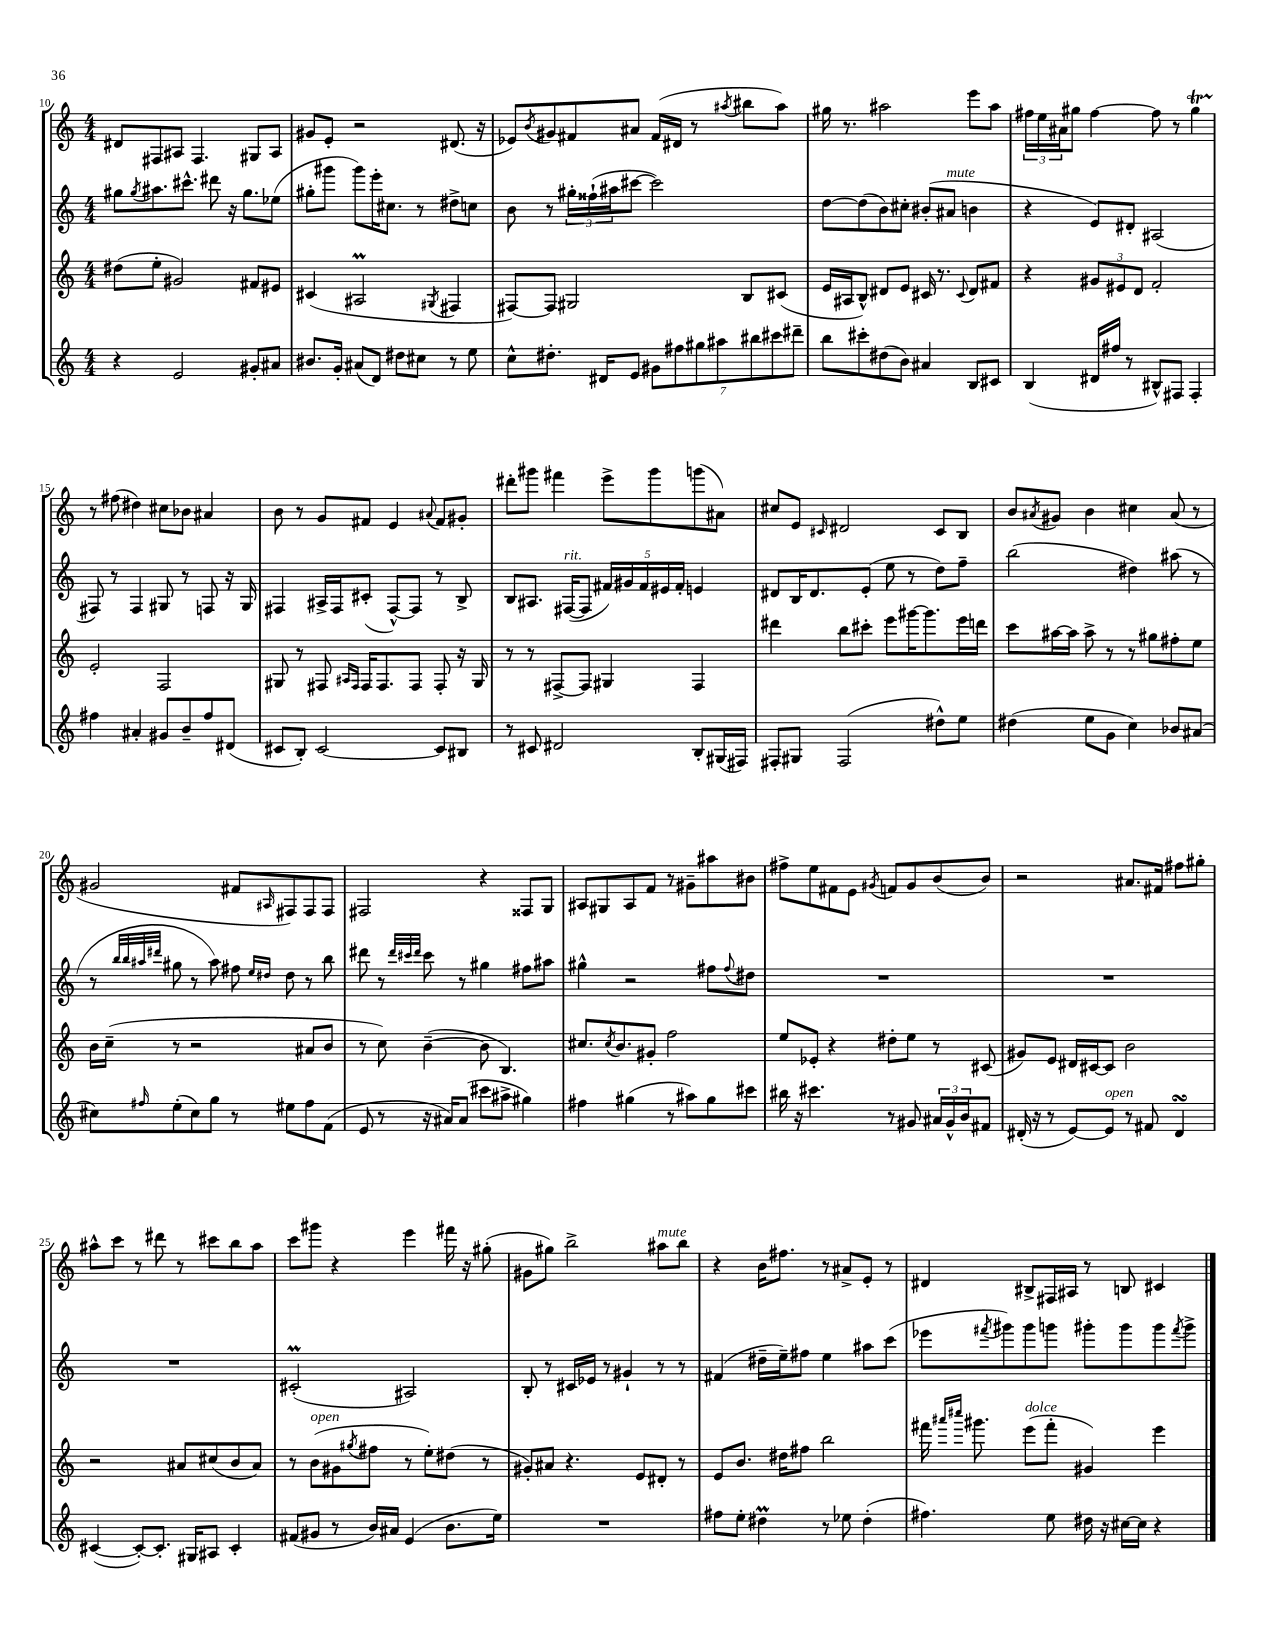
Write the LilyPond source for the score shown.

<<
\new StaffGroup <<
\new Staff = "s0" {
    \clef treble \key c \major \numericTimeSignature \time 4/4
    dis'8 fis8 ais8 fis4. gis8 ais8 |
    gis'8 e'8-. r2 dis'8.( r16 |
    ees'8) \acciaccatura { b'8 } gis'8 fis'8 ais'8 fis'16( dis'16 r8 \acciaccatura { ais''8 } bis''8 ais''8) |
    gis''16 r8. ais''2 e'''8 ais''8 |
    \tuplet 3/2 { fis''16 e''16 ais'16 } gis''8 fis''4~ fis''8 r8 gis''4\startTrillSpan |
    r8\stopTrillSpan fis''8( dis''4) cis''8 bes'8 ais'4 |
    b'8 r8 g'8 fis'8 e'4 \appoggiatura { ais'8 } fis'8 gis'8-. |
    dis'''8-. gis'''8 fis'''4 e'''8-> gis'''8 g'''8( ais'8) |
    cis''8 e'8 \grace { cis'16 } dis'2 cis'8 b8 |
    b'8 \acciaccatura { ais'8 } gis'8 b'4 cis''4 ais'8( r8 |
    gis'2 fis'8 \grace { ais16 } fis8) fis8 fis8 |
    fis2 r4 fisis8 g8 |
    ais8 gis8 ais8 f'8 r8 gis'8-- ais''8 bis'8 |
    fis''8-> e''8 fis'8 e'8 \acciaccatura { gis'8 } f'8 gis'8 b'8( b'8) |
    r2 ais'8. fis'16 fis''8 gis''8-. |
    ais''8-^ c'''8 r8 dis'''8 r8 cis'''8 b''8 ais''8 |
    c'''8 gis'''8 r4 e'''4 fis'''16 r16 gis''8-.( |
    gis'8 gis''8) b''2-> ais''8^\markup { \italic "mute" } b''8 |
    r4 b'16 fis''8. r8 ais'8-> e'8-. r8 |
    dis'4 bis8-> fis16 ais16 r8 b8 cis'4 \bar "|." |
}
\new Staff = "s1" {
    \clef treble \key c \major \numericTimeSignature \time 4/4
    gis''8 \acciaccatura { gis''8 } ais''8. cis'''8.-^ dis'''8 r16 gis''8. ees''8( |
    gis''8-. gis'''8 gis'''8) e'''16-. cis''8. r8 dis''8-> c''8 |
    b'8 r8 \tuplet 3/2 { gis''16-. fisis''16-!( ais''16 } cis'''8~ cis'''2) |
    d''8~ d''8( b'8) cis''8-. bis'8-.( ais'8^\markup { \italic "mute" } b'4 |
    r4 e'8) dis'8-. ais2( |
    fis8) r8 fis4 gis8 r8 f8 r16 gis16 |
    fis4 ais16-> fis16 cis'8-.( fis8~-^) fis8 r8 b8-> |
    b8 ais8. fis16~^\markup { \italic "rit." }( fis8 \tuplet 5/4 { fis'16) gis'16 fis'16 eis'16 fis'16-. } e'4 |
    dis'8 b16 dis'8. e'8-.( e''8 r8 d''8) f''8-- |
    b''2( dis''4) ais''8( r8 |
    r8 \grace { b''32 b''32 ais''32 dis'''32 } gis''8 r8 ais''8) fis''8 \grace { e''16 dis''16 } dis''8 r8 b''8 |
    dis'''8 r8 \grace { dis'''32 cis'''32 dis'''32 } cis'''8 r8 gis''4 fis''8 ais''8 |
    gis''4-^ r2 fis''8 \appoggiatura { fis''8 } dis''8 |
    R1 |
    R1 |
    R1 |
    cis'2-.\prall( ais2) |
    b8-. r8 cis'16 ees'16 r8 gis'4-! r8 r8 |
    fis'4( dis''16-- e''16--) fis''8 e''4 ais''8 c'''8( |
    ees'''8 \acciaccatura { fis'''8 } gis'''8) gis'''8 g'''8 gis'''8-. gis'''8 gis'''8 \acciaccatura { fis'''8 } gis'''8-> \bar "|." |
}
\new Staff = "s2" {
    \clef treble \key c \major \numericTimeSignature \time 4/4
    dis''8( e''8-. gis'2) fis'8 eis'8 |
    cis'4( ais2\prall \acciaccatura { gis8 } fis4 |
    fis8~) fis8 gis2 b8 cis'8( |
    e'16 ais16 b8-^) dis'8 e'8 cis'16 r8. \appoggiatura { cis'8 } dis'8 fis'8 |
    r4 \tuplet 3/2 { gis'8 eis'8 d'8 } f'2-. |
    e'2-. f2 |
    gis8 r8 fis8 \grace { ais16 fis16 } fis16 fis8. fis8 fis8-. r16 gis16 |
    r8 r8 fis8~-> fis8 gis4 fis4 |
    dis'''4 b''8 cis'''8-. e'''8 gis'''16~ gis'''8. e'''16 d'''16 |
    c'''8 ais''16~ ais''16 ais''8-> r8 r8 gis''8 fis''8-. e''8 |
    b'16 c''16--( r8 r2 ais'8 b'8 |
    r8 c''8) b'4~--( b'8 b4.) |
    cis''8. \acciaccatura { cis''8 } b'8. gis'8-. f''2 |
    e''8 ees'8-. r4 dis''8-. e''8 r8 cis'8( |
    gis'8) e'8 dis'16 cis'16~ cis'8 b'2 |
    r2 ais'8 cis''8( b'8 ais'8) |
    r8 b'8^\markup { \italic "open" }( gis'8 \acciaccatura { gis''8 } fis''8 r8 e''8-.) dis''8( r8 |
    gis'8-.) ais'8 r4. e'8 dis'8-. r8 |
    e'8 b'8. dis''16 fis''8 b''2 |
    fis'''16 \grace { ais'''16 cis''''16 } gis'''8. e'''8^\markup { \italic "dolce" }( fis'''8-. gis'4) e'''4 \bar "|." |
}
\new Staff = "s3" {
    \clef treble \key c \major \numericTimeSignature \time 4/4
    r4 e'2 gis'8-. ais'8 |
    bis'8. g'16-. ais'8( d'8) dis''8 cis''8 r8 e''8 |
    c''8-^ dis''8.-. dis'16 e'8 \tuplet 7/4 { gis'8 fis''8 gis''8 ais''8 bis''8 cis'''8 dis'''8-- } |
    b''8 cis'''8-. dis''8( b'8) ais'4 b8 cis'8 |
    b4( dis'16 fis''16 r8 bis8-^) fis8 fis4-. |
    fis''4 ais'4-. gis'8 b'8-- fis''8 dis'8( |
    cis'8 b8-.) cis'2~ cis'8 bis8 |
    r8 cis'8 dis'2 b8-. gis16( fis16) |
    fis8-. gis8 fis2( dis''8-^) e''8 |
    dis''4( e''8 g'8 c''4) bes'8 ais'8( |
    cis''8) \grace { fis''16 } e''8-.( cis''8) g''8 r8 eis''8 fis''8 f'8( |
    e'8 r8 r16 ais'16) ais'8( cis'''8 ais''8-> gis''4) |
    fis''4 gis''4( r8 ais''8) gis''8 cis'''8 |
    bis''16 r16 cis'''4. r8 gis'8 \tuplet 3/2 { ais'16 gis'16-^ b'16 } fis'8 |
    dis'16-.( r16 r8 e'8~) e'8^\markup { \italic "open" } r8 fis'8 dis'4\turn |
    cis'4~( cis'8~-.) cis'8.-. gis16 ais8 cis'4-. |
    fis'8( gis'8 r8 b'16) ais'16 e'4( b'8. e''16) |
    R1 |
    fis''8 e''8-. dis''4\prall r8 ees''8 dis''4-.( |
    fis''4.) e''8 dis''16 r16 cis''16~ cis''16 r4 \bar "|." |
}
>>
>>
\layout { \context { \Score currentBarNumber = #10 } }
